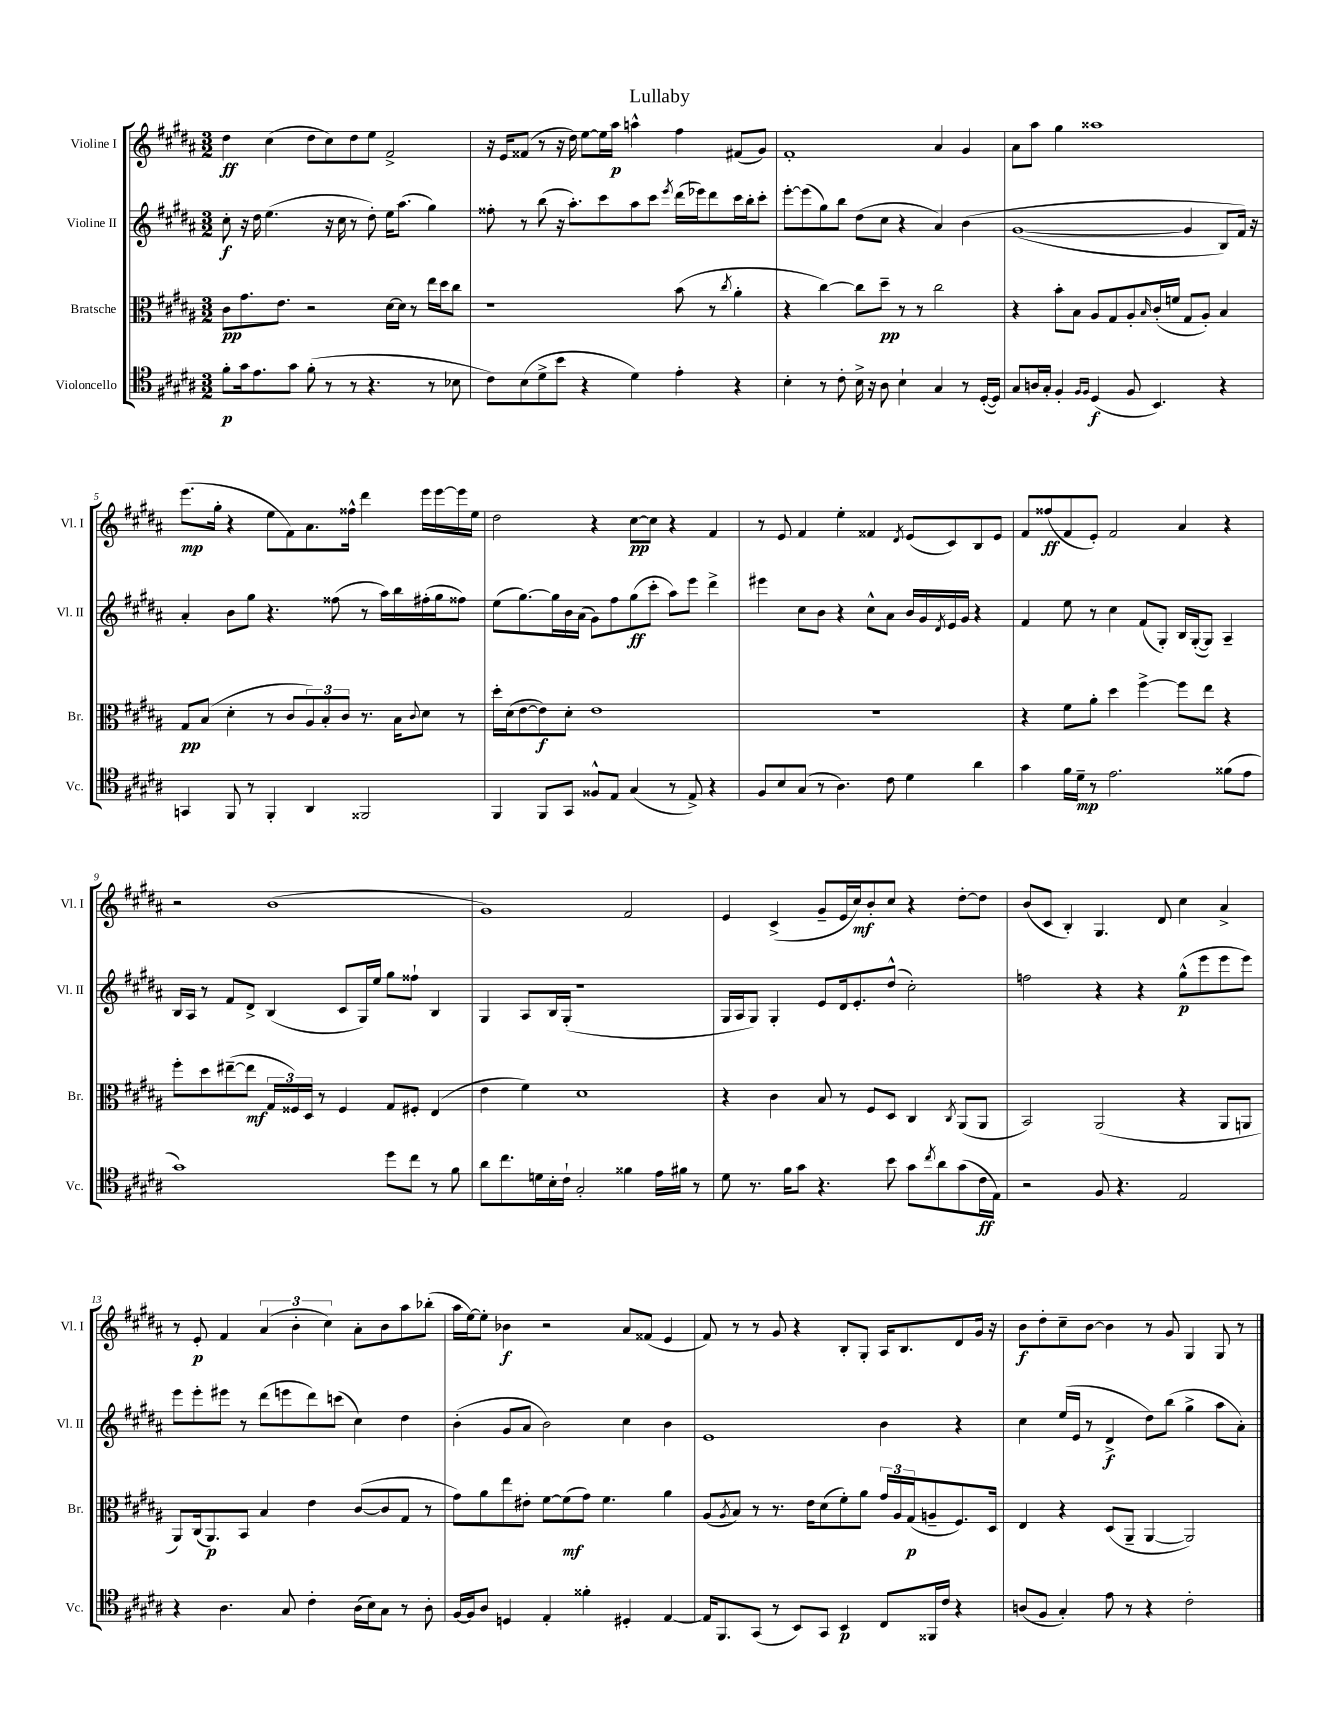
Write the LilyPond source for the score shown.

\header { title = "Lullaby" }
<<
\new StaffGroup <<
\new Staff = "s0" \with { instrumentName = "Violine I" shortInstrumentName = "Vl. I" } {
    \clef treble \key b \major \numericTimeSignature \time 3/2
    dis''4\ff cis''4( dis''8 cis''8) dis''8 e''8 fis'2-> |
    r16 e'16 fisis'8( r8 r16 dis''16) e''8~ e''16 ais''16\p a''4-^ fis''4 fis'8( gis'8) |
    fis'1-. ais'4 gis'4 |
    ais'8 ais''8 gis''4 aisis''1 |
    e'''8.\mp( gis''16-. r4 e''8 fis'8) ais'8. fisis''16-^ dis'''4 e'''16 e'''16~ e'''16 e''16 |
    dis''2 r4 cis''8~\pp cis''8 r4 fis'4 |
    r8 e'8 fis'4 e''4-. fisis'4 \acciaccatura { dis'8 } e'8( cis'8) b8 e'8 |
    fis'8 fisis''8\ff( fis'8 e'8-.) fis'2 ais'4 r4 |
    r2 b'1( |
    gis'1) fis'2 |
    e'4 cis'4->( gis'8-- e'16 cis''16\mf) b'8-. cis''8 r4 dis''8~-. dis''8 |
    b'8( cis'8 b4-.) gis4. dis'8 cis''4 ais'4-> |
    r8 e'8-.\p fis'4 \tuplet 3/2 { ais'4( b'4-. cis''4) } ais'8-. b'8 ais''8 bes''8-.( |
    ais''16 e''16~) e''8-. bes'4\f r2 ais'8 fisis'8( e'4 |
    fis'8) r8 r8 gis'8 r4 b8-. gis8-. ais16 b8. dis'8 gis'16 r16 |
    b'8\f dis''8-. cis''8-- b'8~ b'4 r8 gis'8 gis4 gis8 r8 \bar "|." |
}
\new Staff = "s1" \with { instrumentName = "Violine II" shortInstrumentName = "Vl. II" } {
    \clef treble \key b \major \numericTimeSignature \time 3/2
    cis''8-.\f r16 dis''16 e''4.( r16 cis''16 r8 dis''8-.) e''16 ais''8.( gis''4) |
    fisis''8-. r8 b''8( r16 ais''8.-.) cis'''8 ais''8 cis'''8 \acciaccatura { e'''8 } dis'''16( ees'''16) dis'''8 cis'''16 b''16-. cis'''8-. |
    e'''8~-. e'''8( gis''8) b''8 dis''8( cis''8 r4 ais'4) b'4\( |
    gis'1~( gis'4 b8) fis'16\) r16 |
    ais'4-. b'8 gis''8 r4. fisis''8( r8 ais''16) b''16 fis''16-.( gis''16 fisis''8) |
    e''8( gis''8.~) gis''16 b'16 ais'16( gis'8) fis''8 gis''8\ff( cis'''8-. ais''8) e'''8 dis'''4-> |
    eis'''4 cis''8 b'8 r4 cis''8-^ ais'8 b'16 gis'16 \acciaccatura { dis'8 } e'16 gis'16 r4 |
    fis'4 e''8 r8 cis''4 fis'8( gis8-.) b16 gis16~-.( gis8) ais4-- |
    b16 ais16 r8 fis'8 dis'8-> b4( cis'8 gis16) e''16 gis''8 fisis''8-! b4 |
    gis4 ais8 b16 gis16-.( r1 |
    gis16 ais16 gis8) gis4-. e'8 dis'16 e'8.-. dis''8-^( cis''2-.) |
    f''2 r4 r4 gis''8-^\p( e'''8 e'''8 e'''8) |
    e'''8 e'''8-. eis'''8 r8 dis'''8( e'''8 dis'''8) c'''8( cis''4) dis''4 |
    b'4-.( gis'8 ais'8 b'2) cis''4 b'4 |
    e'1 b'4 r4 |
    cis''4 e''16( e'16 r8 dis'4->\f dis''8) b''8( gis''4-> ais''8 ais'8-.) \bar "|." |
}
\new Staff = "s2" \with { instrumentName = "Bratsche" shortInstrumentName = "Br." } {
    \clef alto \key b \major \numericTimeSignature \time 3/2
    cis'8\pp gis'8. e'8. r2 dis'16~ dis'16 r8 e''16 dis''16 cis''8 |
    r1 b'8( r8 \acciaccatura { cis''8 } ais'4-. |
    r4 cis''4~) cis''8 dis''8--\pp r8 r8 cis''2 |
    r4 b'8-. b8 ais8 gis8 ais8-. \grace { b16 } cis'16-.( f'16 gis8 ais8-.) b4 |
    gis8\pp b8( dis'4-. r8 cis'8 \tuplet 3/2 { ais8) b8-. cis'8 } r8. b16 \appoggiatura { cis'8 } dis'8 r8 |
    dis''16-. dis'16( e'8~ e'8\f) dis'8-. e'1 |
    R1. |
    r4 fis'8 ais'8-. dis''4 fis''4~-> fis''8 e''8 r4 |
    fis''8-. dis''8 eis''8~--( eis''8\mf \tuplet 3/2 { gis16 fisis16) dis16 } r8 fisis4 gis8 fis8-. e4( |
    e'4 fis'4) dis'1 |
    r4 cis'4 b8 r8 fis8 dis8 cis4 \acciaccatura { cis8 } ais,8( ais,8 |
    b,2) ais,2( r4 ais,8 a,8 |
    ais,8) cis16( ais,8.\p) b,8 b4 e'4 cis'8~( cis'8 gis8 r8 |
    gis'8) ais'8 e''8 eis'8-. fis'8~ fis'8\mf( gis'8) fis'4. ais'4 |
    ais8( \acciaccatura { ais8 } b8) r8 r8. e'16 dis'8( fis'8-.) ais'8 \tuplet 3/2 { gis'16 ais16 gis16\p( } a8-- fis8.) dis16 |
    e4 r4 dis8( ais,8-- ais,4~ ais,2) \bar "|." |
}
\new Staff = "s3" \with { instrumentName = "Violoncello" shortInstrumentName = "Vc." } {
    \clef tenor \key b \major \numericTimeSignature \time 3/2
    fis'8-.\p gis'16 e'8. gis'8 fis'8-.( r8 r8 r4. r8 bes8 |
    cis'8) b8( dis'8-> b'8 r4 dis'4) e'4-. r4 |
    b4-. r8 cis'8-. b16-> r16 ais8 b4-! gis4 r8 dis16~-.( dis16) |
    gis8 a16 gis16-. fis4-. \grace { fis16 fis16 } dis4\f( fis8 b,4.) r4 |
    g,4 fis,8 r8 fis,4-. ais,4 fisis,2 |
    fis,4 fis,8 gis,8 fisis8-^ e8 gis4( r8 e8->) r4 |
    fis8 b8 gis8( r8 ais4.) cis'8 dis'4 ais'4 |
    gis'4 fis'16 dis'16--\mp r8 e'2. fisis'8( e'8 |
    gis'1) dis''8 cis''8 r8 fis'8 |
    ais'8 cis''8. d'16 b16-. cis'16-! gis2-. fisis'4 e'16 fis'16 r8 |
    dis'8 r8. fis'16 gis'8 r4. b'8 gis'8 \acciaccatura { cis''8 } ais'8 gis'8( cis'16\ff e16) |
    r2 fis8 r4. e2 |
    r4 ais4. gis8 cis'4-. ais16( b16) gis8 r8 ais8-. |
    fis16~ fis16 ais8 d4 e4-. fisis'4-. dis4-. e4~ |
    e16 fis,8. gis,8( r8 b,8) gis,8 b,4\p cis8 fisis,16 cis'16 r4 |
    a8( fis8 gis4-.) e'8 r8 r4 cis'2-. \bar "|." |
}
>>
>>
